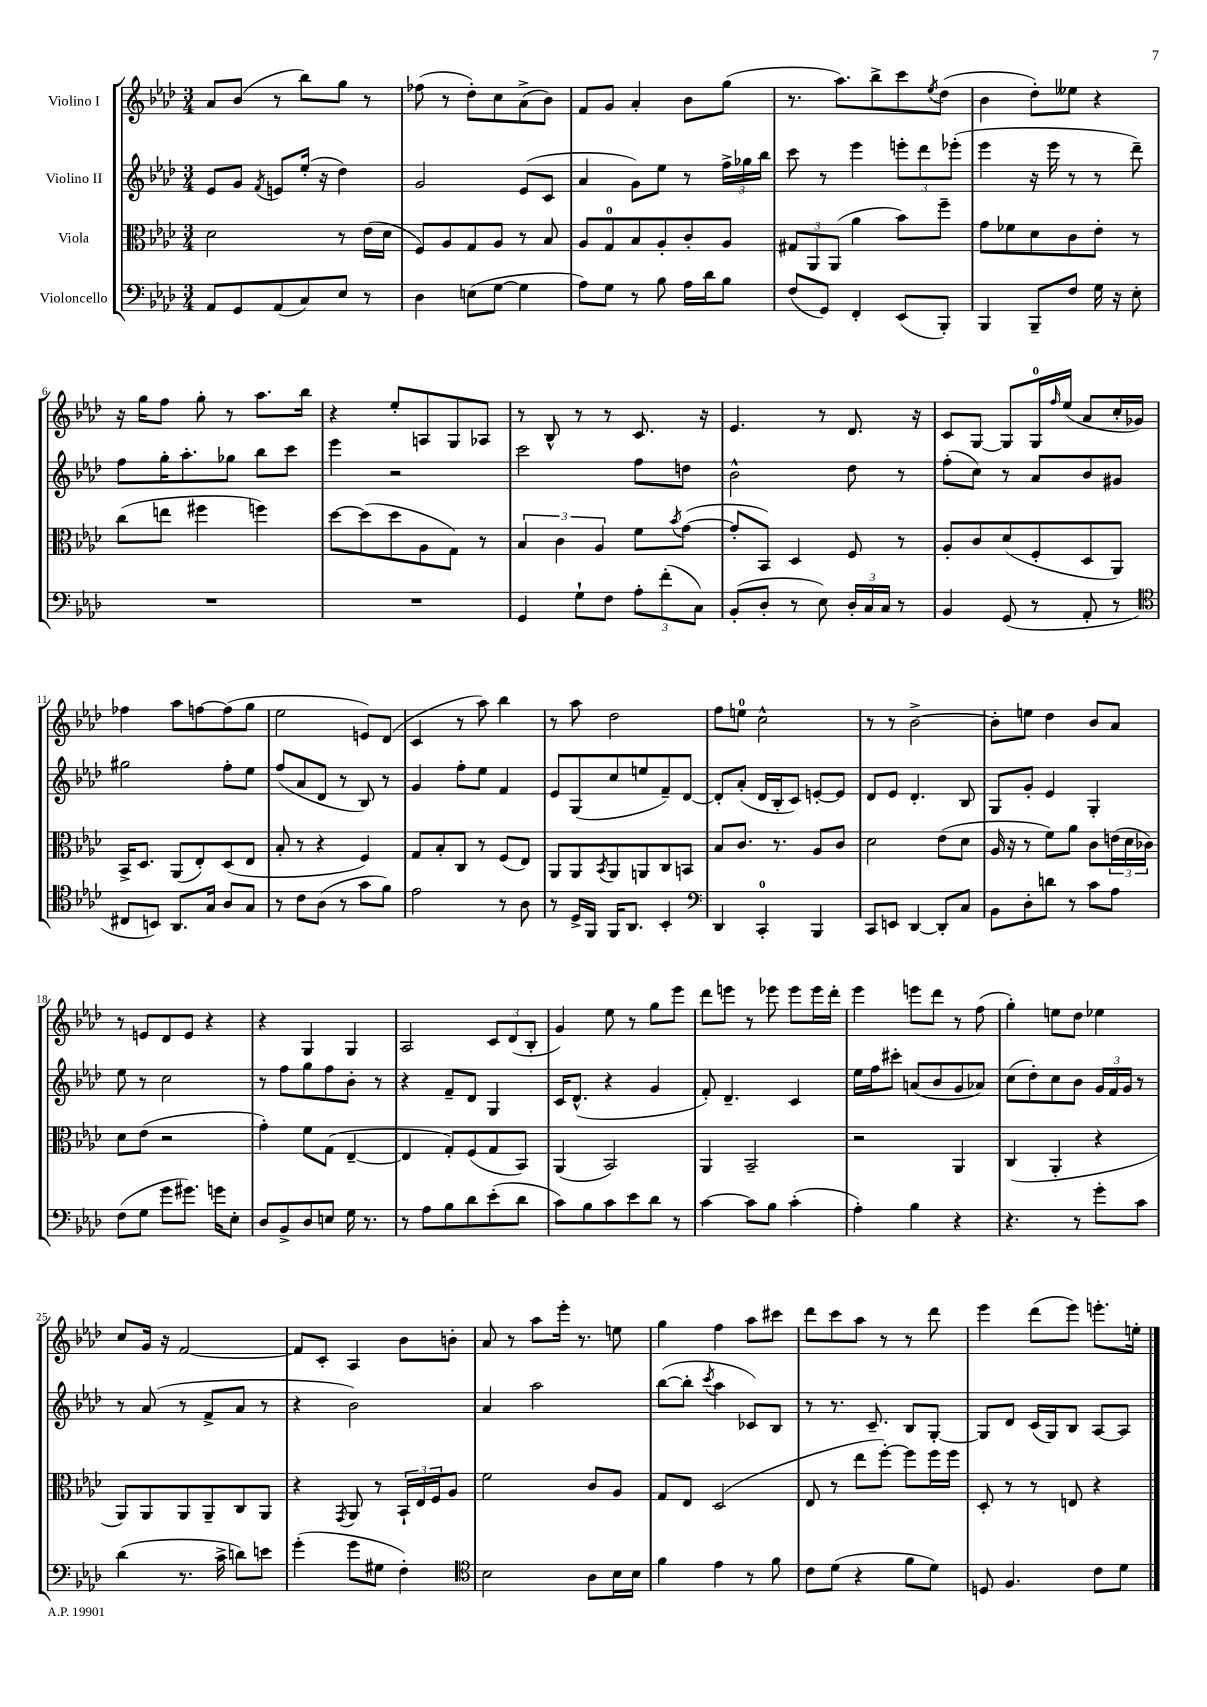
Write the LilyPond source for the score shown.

<<
\new StaffGroup <<
\new Staff = "s0" \with { instrumentName = "Violino I" } {
    \clef treble \key aes \major \numericTimeSignature \time 3/4
    aes'8 bes'8( r8 bes''8) g''8 r8 |
    fes''8( r8 des''8-.) c''8 aes'8->( bes'8) |
    f'8 g'8 aes'4-. bes'8 g''8( |
    r8. aes''8.) bes''8-> c'''8 \acciaccatura { ees''8 } des''8( |
    bes'4 des''8-.) eeses''8 r4 |
    r16 g''16 f''8 g''8-. r8 aes''8. bes''16 |
    r4 ees''8-. a8 g8 aes8 |
    r8 bes8-^ r8 r8 c'8. r16 |
    ees'4. r8 des'8. r16 |
    c'8 g8~ g8 g16-0 \grace { f''16 } ees''16( aes'8 c''16-. ges'16) |
    fes''4 aes''8 f''8~ f''8( g''8 |
    ees''2 e'8) des'8( |
    c'4 r8 aes''8) bes''4 |
    r8 aes''8 des''2 |
    f''8 e''8-0 c''2-^ |
    r8 r8 bes'2~-> |
    bes'8-. e''8 des''4 bes'8 aes'8 |
    r8 e'8 des'8 e'8 r4 |
    r4 g4 g4 |
    aes2 \tuplet 3/2 { c'8 des'8( bes8-. } |
    g'4) ees''8 r8 g''8 ees'''8 |
    des'''8 e'''8 r8 ees'''8 ees'''8 ees'''16 des'''16-. |
    ees'''4 e'''8 des'''8 r8 f''8( |
    g''4-.) e''8 des''8 ees''4 |
    c''8 g'16 r16 f'2~ |
    f'8 c'8-. aes4 bes'8 b'8-. |
    aes'8 r8 aes''8 ees'''16-. r8. e''8 |
    g''4 f''4 aes''8 cis'''8 |
    des'''8 c'''8 aes''8 r8 r8 des'''8 |
    ees'''4 des'''8( ees'''8) e'''8.-. e''16-. \bar "|." |
}
\new Staff = "s1" \with { instrumentName = "Violino II" } {
    \clef treble \key aes \major \numericTimeSignature \time 3/4
    ees'8 g'8 \acciaccatura { f'8 } e'8 ees''16-.( r16 des''4) |
    g'2 ees'8( c'8 |
    aes'4 g'8) ees''8 r8 \tuplet 3/2 { f''16-> ges''16 bes''16 } |
    c'''8 r8 ees'''4 \tuplet 3/2 { e'''8-. des'''8 ees'''8-.( } |
    ees'''4 r16 ees'''16 r8 r8 des'''8--) |
    f''8 g''16-. aes''8.-. ges''8 bes''8 c'''8 |
    ees'''4 r2 |
    c'''2 f''8 d''8 |
    bes'2-^ des''8 r8 |
    f''8-.( c''8) r8 aes'8 bes'8 gis'8 |
    gis''2 f''8-. ees''8 |
    f''8( aes'8 des'8 r8 bes8) r8 |
    g'4 f''8-. ees''8 f'4 |
    ees'8 g8( c''8 e''8 f'8--) des'8~ |
    des'8-. aes'8-.( des'16 bes16-. c'8) e'8~-. e'8 |
    des'8 ees'8 des'4.-. bes8 |
    g8 g'8-. ees'4 g4-. |
    ees''8 r8 c''2 |
    r8 f''8 g''8 f''8 bes'8-. r8 |
    r4 f'8-- des'8 g4 |
    c'16 des'8.-^( r4 g'4 |
    f'8-.) des'4.-- c'4 |
    ees''16 f''16 cis'''8-. a'8( bes'8 g'8 aes'8) |
    c''8( des''8-.) c''8 bes'8 \tuplet 3/2 { g'16 f'16 g'16 } r8 |
    r8 aes'8( r8 f'8-> aes'8 r8 |
    r4 bes'2) |
    aes'4 aes''2 |
    bes''8~( bes''8-. \acciaccatura { c'''8 } aes''4 ces'8) bes8 |
    r8 r8. c'8.-- bes8 g8~-. |
    g8 des'8 c'16( g16) bes8 aes8~ aes8 \bar "|." |
}
\new Staff = "s2" \with { instrumentName = "Viola" } {
    \clef alto \key aes \major \numericTimeSignature \time 3/4
    des'2 r8 ees'16( des'16 |
    f8) aes8 g8 aes8 r8 bes8 |
    aes8 g8-0 bes8 aes8-. c'8-. aes8 |
    \tuplet 3/2 { gis8 aes,8 aes,8( } aes'4 bes'8) f''8-- |
    g'8 fes'8 des'8 c'8 ees'8-. r8 |
    c''8( e''8 fis''4 f''4) |
    des''8~ des''8( des''8 aes8 g8) r8 |
    \tuplet 3/2 { bes4 c'4 aes4 } f'8 \acciaccatura { bes'8 } g'8~( |
    g'8-. bes,8) des4 f8 r8 |
    aes8-. c'8 des'8( f8-. des8 aes,8) |
    bes,16-> des8. aes,8( ees8-.) des8( ees8 |
    bes8-. r8 r4 f4) |
    g8 bes8-. c8 r8 f8( ees8) |
    aes,8 aes,8 \acciaccatura { bes,8 } aes,8 a,8 c8 b,8 |
    bes8 c'8. r8. aes8 c'8 |
    des'2 ees'8( des'8 |
    aes16 r16 r8 f'8) aes'8 c'8 \tuplet 3/2 { e'16( des'16 ces'16) } |
    des'8 ees'8( r2 |
    g'4-.) f'8 g8( ees4~-- |
    ees4 g8-.) f8( g8 bes,8) |
    aes,4( bes,2) |
    aes,4 bes,2-- |
    r2 aes,4 |
    c4( aes,4-. r4 |
    aes,8) aes,8 aes,8 aes,8-- c8 aes,8 |
    r4 \acciaccatura { g,8 } aes,8 r8 \tuplet 3/2 { bes,16-! ees16 f16 } aes8 |
    f'2 c'8 aes8 |
    g8 ees8 des2( |
    ees8 r8 ees''8 f''8~-.) f''8 f''16 f''16 |
    des8-. r8 r8 e8 r4 \bar "|." |
}
\new Staff = "s3" \with { instrumentName = "Violoncello" } {
    \clef bass \key aes \major \numericTimeSignature \time 3/4
    aes,8 g,8 aes,8( c8) ees8 r8 |
    des4 e8( g8~ g4 |
    aes8) g8 r8 bes8 aes16 des'16 bes8 |
    f8( g,8) f,4-. ees,8( bes,,8-.) |
    bes,,4 bes,,8-- f8 g16 r16 ees8-. |
    R2. |
    R2. |
    g,4 g8-! f8 \tuplet 3/2 { aes8-. f'8-.( c8) } |
    bes,8-.( des8-. r8 ees8) \tuplet 3/2 { des16-. c16 c16 } r8 |
    bes,4 g,8( r8 aes,8-. r8 |
    \clef tenor cis8 b,8) aes,8. g16 aes8 g8 |
    r8 c'8 aes8( r8 g'8 f'8) |
    ees'2 r8 aes8 |
    r8 des16-> f,16 f,16 aes,8. bes,4-. |
    \clef bass des,4 c,4-0-. bes,,4 |
    c,8 e,8 des,4~ des,8-. c8 |
    bes,8 des8-. d'8 r8 c'8 aes8 |
    f8( g8 g'8 gis'8.) g'16 ees8-. |
    des8 bes,8-> des8 e8 g16 r8. |
    r8 aes8 bes8 des'8 ees'8-.( des'8 |
    c'8) bes8 c'8 ees'8 des'8 r8 |
    c'4~ c'8 bes8 c'4-.( |
    aes4-.) bes4 r4 |
    r4. r8 g'8-. c'8 |
    des'4( r8. c'16-> d'8) e'8 |
    g'4-.( g'8 gis8 f4-.) |
    \clef tenor bes2 aes8 bes16 bes16 |
    f'4 ees'4 r8 f'8 |
    c'8 des'8( r4 f'8 des'8) |
    d8 f4. c'8 des'8 \bar "|." |
}
>>
>>
